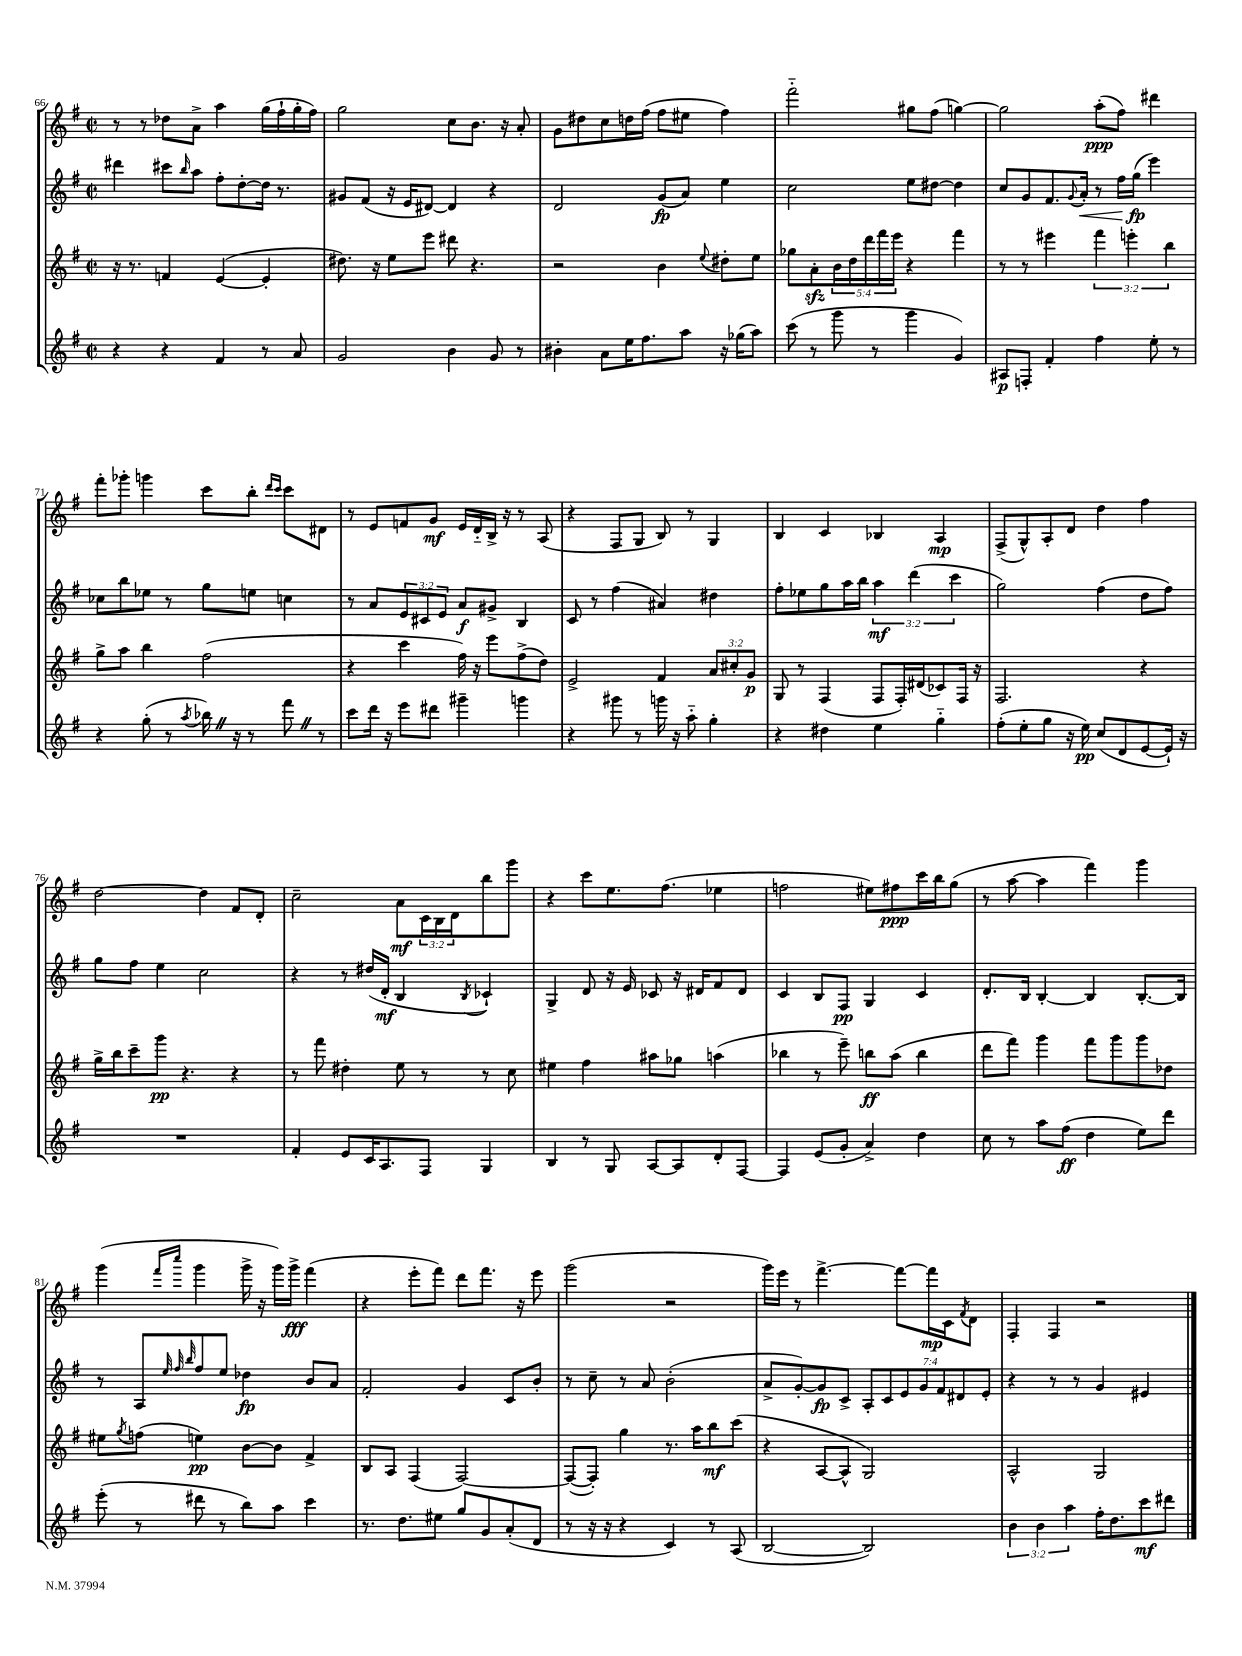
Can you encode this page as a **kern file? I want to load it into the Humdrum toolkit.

**kern	**kern	**kern	**kern
*staff4	*staff3	*staff2	*staff1
*clefG2	*clefG2	*clefG2	*clefG2
*k[f#]	*k[f#]	*k[f#]	*k[f#]
*M2/2	*M2/2	*M2/2	*M2/2
*met(c|)	*met(c|)	*met(c|)	*met(c|)
4r	16r	4ddd#	8r
.	8.r	.	.
.	.	.	8r
4r	4f	8ccc#	8dd-
.	.	16qqbb	.
.	.	8aa	8a^
4f#	([4e	8ff#'	4aa
.	.	[8dd'	.
8r	4e']	16dd]	(16gg
.	.	8.r	16ff#`
8a	.	.	16gg'
.	.	.	16ff#)
=	=	=	=
2g	8.dd#)	8g#	2gg
.	.	(8f#	.
.	16r	.	.
.	8ee	16r	.
.	.	16e	.
.	8eee	[8d#)	.
4b	8ddd#	4d#]	8cc
.	4.r	.	8.b
8g	.	4r	.
.	.	.	16r
8r	.	.	8a'
=	=	=	=
4b#'	2r	2d	8g
.	.	.	8dd#
8a	.	.	8cc
16ee	.	.	16dd
8.ff#	.	.	(16ff#
.	4b	(8g	8ff#
8aa	.	8a)	8ee#
.	8qqee	.	.
16r	8dd#'	4ee	4ff#)
(16gg-	.	.	.
8aa)	8ee	.	.
=	=	=	=
(8ccc	8gg-	2cc	2fff#'~
8r	8a'	.	.
8ggg	20b	.	.
.	20dd	.	.
.	20ddd	.	.
8r	.	.	.
.	20fff#	.	.
.	20eee	.	.
4ggg	4r	8ee	8gg#
.	.	[8dd#	(8ff#
4g)	4fff#	4dd#]	[4gg)
=	=	=	=
8A#	8r	8cc	2gg]
8F'	8r	8g	.
4f#'	4eee#	8.f#	.
.	.	8qqg	.
.	.	16a'	.
4ff#	6fff#	8r	(8aa'
.	.	16ff#	8ff#)
.	6eee'	.	.
.	.	(16gg	.
8ee'	.	4eee)	4ddd#
.	6bb	.	.
8r	.	.	.
=	=	=	=
4r	8gg^	8cc-	8fff#'
.	8aa	8bb	8ggg-'
(8gg'	4bb	8ee-	4ggg
8r	.	8r	.
8qaa	.	.	.
16bb-)	(2ff#	8gg	8ccc
16r	.	.	.
8r	.	8ee	8bb'
.	.	.	16qqddd
.	.	.	16qqccc
8fff#	.	4cc	8ccc
8r	.	.	8d#
=	=	=	=
8ccc	4r	8r	8r
16ddd	.	8a	8e
16r	.	.	.
8eee	4ccc	12e	8f
.	.	12c#	.
8ddd#	.	.	8g
.	.	12e	.
4ggg#~	16ff#)	8a	16e
.	16r	.	16d'~
.	8eee	8g#^	16B^
.	.	.	16r
4ggg	(8ff#^	4B	8r
.	8dd)	.	(8A
=	=	=	=
4r	2e^	8c	4r
.	.	8r	.
8ggg#	.	(4ff#	8F#
8r	.	.	8G
16ggg	4f#	4a#)	8B)
16r	.	.	.
8aa'~	.	.	8r
4gg'	12a	4dd#	4G
.	12cc#'	.	.
.	12g	.	.
=	=	=	=
4r	8G	8ff#'	4B
.	8r	8ee-	.
4dd#	(4F#	8gg	4c
.	.	16aa	.
.	.	16bb	.
4ee	8F#	6aa	4B-
.	16F#')	.	.
.	.	(6ddd	.
.	(16d#	.	.
4gg'~	8c-)	.	4A
.	.	6ccc	.
.	16F#	.	.
.	16r	.	.
=	=	=	=
(8ff#'	2.F#	2gg)	(8F#^
8ee'	.	.	8G^^)
8gg	.	.	8A'
16r	.	.	8d
16ee)	.	.	.
(8cc	.	(4ff#	4dd
8d	.	.	.
[8e	4r	8dd	4ff#
16e`])	.	8ff#)	.
16r	.	.	.
=	=	=	=
1r	16gg^	8gg	[2dd
.	16bb	.	.
.	8ccc~	8ff#	.
.	8ggg	4ee	.
.	4.r	.	.
.	.	2cc	4dd]
.	4r	.	8f#
.	.	.	8d'
=	=	=	=
4f#'	8r	4r	2cc~
.	8fff#	.	.
8e	4dd#'	8r	.
16c	.	(16dd#	.
8.A	.	16d'	.
.	8ee	4B	8a
8F#	8r	.	24c
.	.	.	24B
.	.	.	24d
.	.	8qB	.
4G	8r	4c-`)	8bb
.	8cc	.	8ggg
=	=	=	=
4B	4ee#	4G^	4r
8r	4ff#	8d	8ccc
8G	.	16r	8.ee
.	.	16e	.
[8A	8aa#	8c-	.
.	.	.	(8.ff#
8A]	8gg-	16r	.
.	.	16d#	.
8d'	(4aa	8f#	4ee-
[8F#	.	8d#	.
=	=	=	=
4F#]	4bb-	4c	2ff
(8e	8r	8B	.
8g'	8eee~)	8F#	.
4a^)	8bb	4G	8ee#)
.	(8aa	.	8ff#
4dd	4bb	4c	16ccc
.	.	.	16bb
.	.	.	(8gg
=	=	=	=
8cc	8ddd	8.d'	8r
8r	8fff#)	.	[8aa
.	.	16B	.
8aa	4ggg	[4B'	4aa]
(8ff#	.	.	.
4dd	8fff#	4B]	4fff#)
.	8ggg	.	.
8ee)	8ggg	[8.B'	4ggg
8ddd	8dd-	.	.
.	.	16B]	.
=	=	=	=
(8eee'	8ee#	8r	(4ggg
.	8qgg	.	.
8r	(8ff	8A	.
.	.	32qqee	.
.	.	32qqff#	16qqfff#
.	.	32qqbb	16qqcccc
8ddd#	4ee)	8ff#	4ggg
8r	.	8ee	.
8bb)	[8b	4dd-	16ggg^
.	.	.	16r
8aa	8b]	.	16ggg)
.	.	.	16ggg^
4ccc	4f#^	8b	(4fff#
.	.	8a	.
=	=	=	=
8.r	8B	2f#'	4r
.	8A	.	.
8.dd	.	.	.
.	(4F#	.	8eee'
8ee#	.	.	8fff#)
8gg	[2F#)	4g	8ddd
8g	.	.	8.fff#
(8a'	.	8c	.
.	.	.	16r
8d	.	8b'	8eee
=	=	=	=
8r	(8F#_	8r	(2ggg
16r	8F#'])	8cc~	.
16r	.	.	.
4r	4gg	8r	.
.	.	8a	.
4c)	8.r	(2b'	2r
.	16aa	.	.
8r	8bb	.	.
(8A	(8ccc	.	.
=	=	=	=
[2B	4r	8a^	16ggg)
.	.	.	16eee
.	.	[8g')	8r
.	[8A	8g]	[4.fff#^
.	8A^^]	8c^	.
2B])	2G)	14A'	.
.	.	14c	.
.	.	.	8fff#_
.	.	14e	.
.	.	14g	.
.	.	.	16fff#]
.	.	14f#	.
.	.	.	16c
.	.	14d#	.
.	.	.	8qf#
.	.	.	8d
.	.	14e'	.
=	=	=	=
6b	2A^^	4r	4F#'
6b	.	.	.
.	.	8r	4F#
6aa	.	.	.
.	.	8r	.
16ff#'	2G	4g	2r
8.dd	.	.	.
8ccc	.	4e#	.
8ddd#	.	.	.
==	==	==	==
*-	*-	*-	*-
